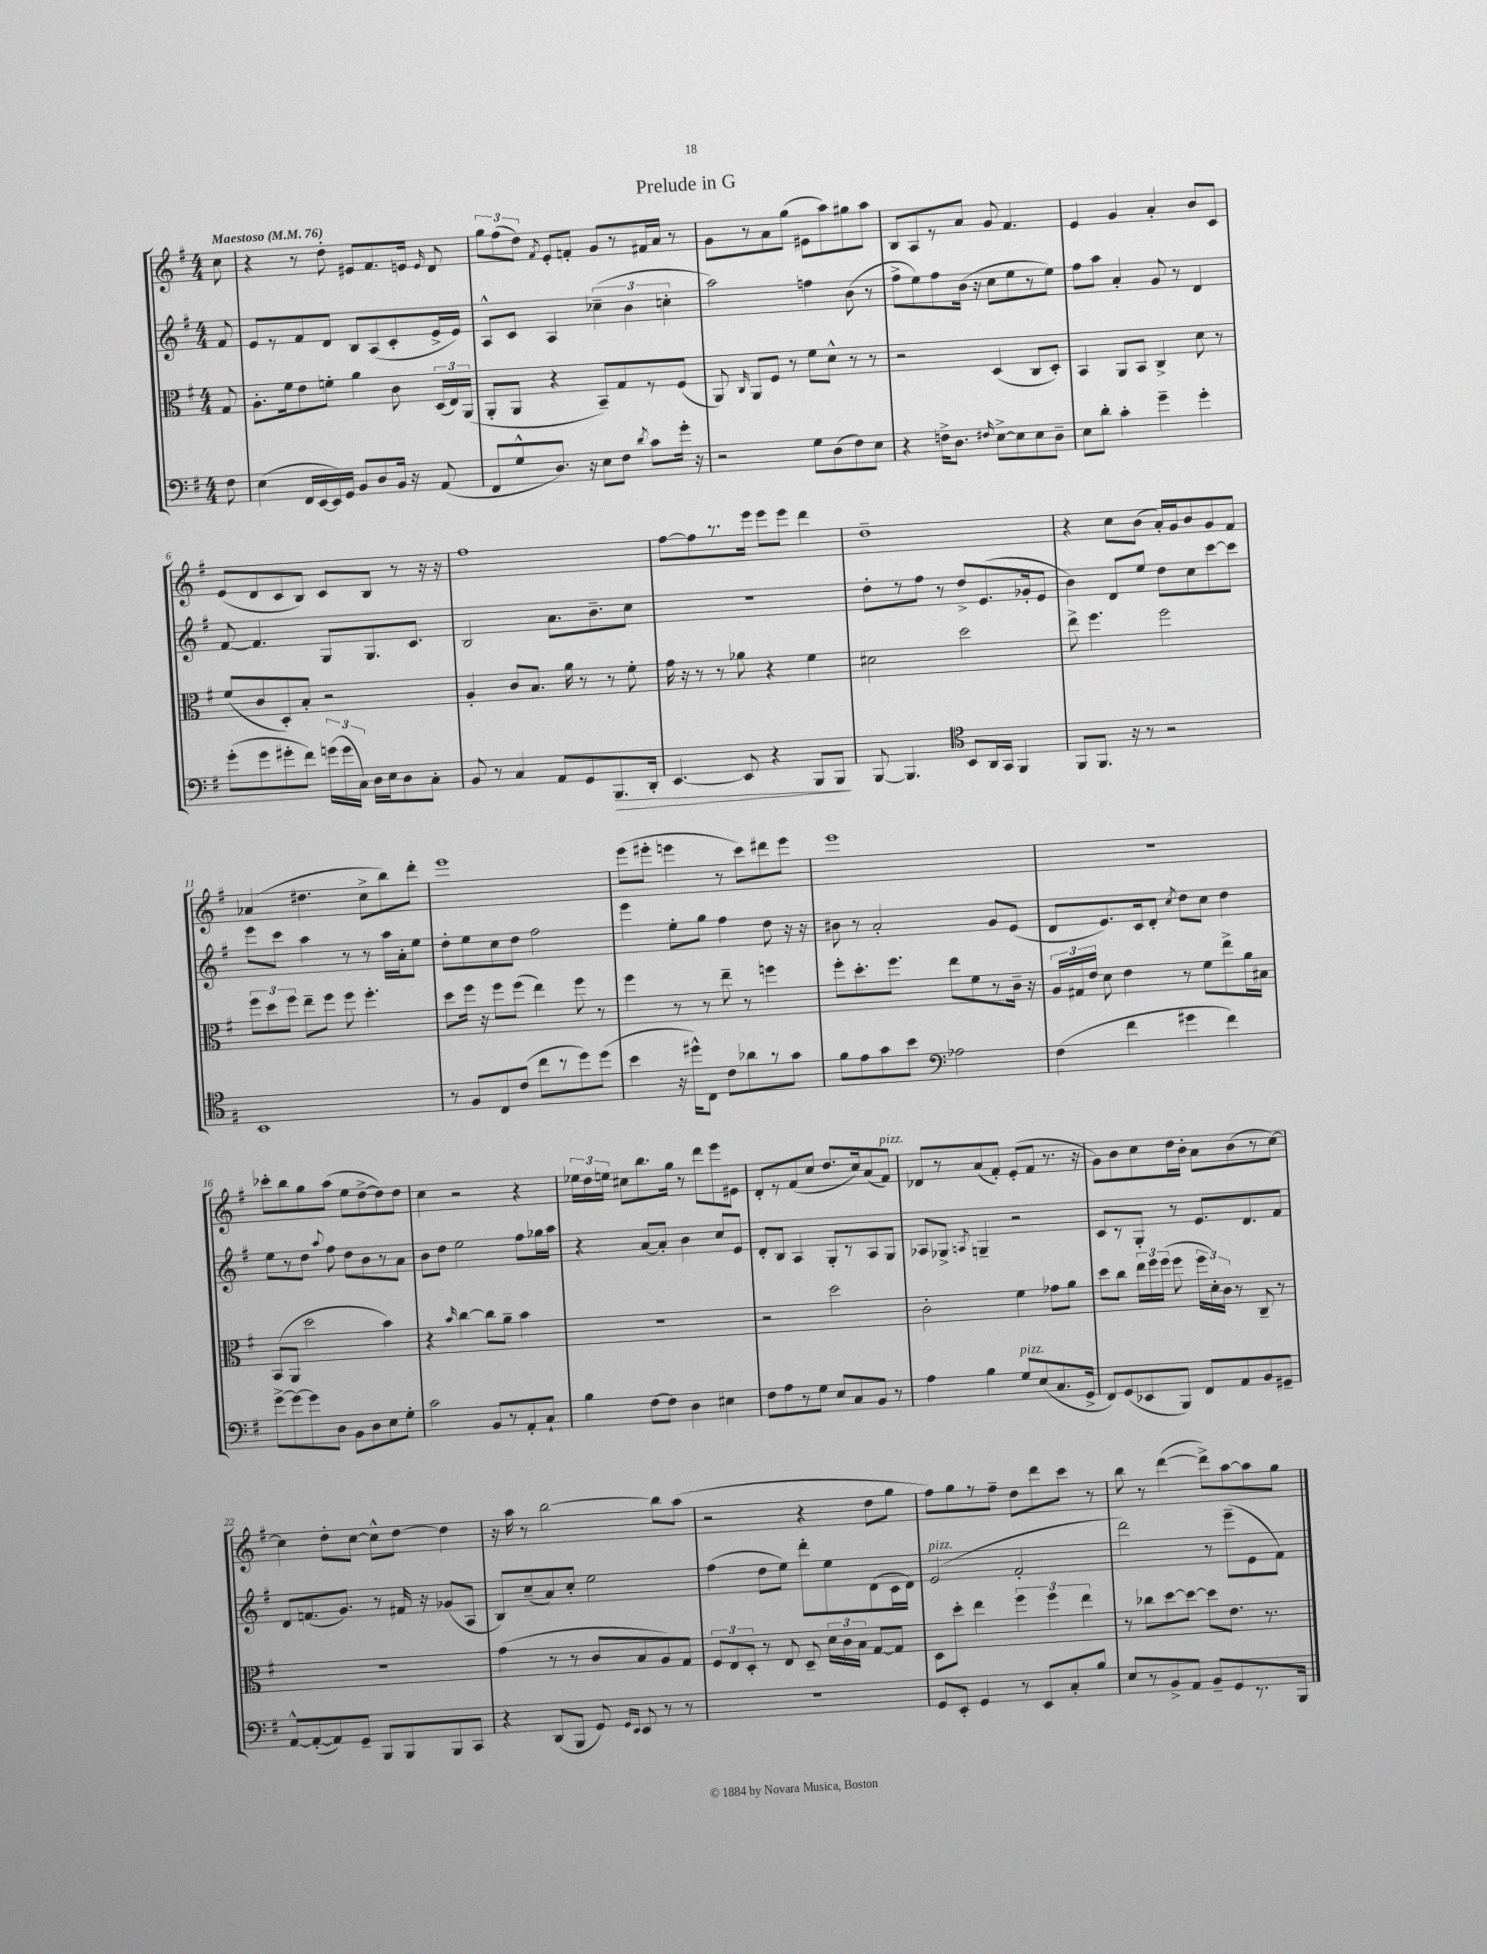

**kern	**kern	**kern	**kern
*staff4	*staff3	*staff2	*staff1
*clefF4	*clefC3	*clefG2	*clefG2
*k[f#]	*k[f#]	*k[f#]	*k[f#]
*M4/4	*M4/4	*M4/4	*M4/4
*MM76	*MM76	*MM76	*MM76
8F#\	8G/	8f#/	8cc\
=	=	=	=
(4E\	8.A'\L	8e/L	4r
.	.	8r	.
.	16f#\k	.	.
16FF#/LL	8e\	8f#/	8r
[16EE/	.	.	.
16EE/])	8f'\J	8d/J	8dd'\
16GG/JJ	.	.	.
8BB/L	4a\	8B/L	8e#/L
8D/	.	(8A/	8.f#/
16BB/Jk	8c\	8c'/	.
16r	.	.	16e/Jk
.	.	.	16qqe/
(8AA/	(24D/LL	16e^/L	8d/
.	24E/)	.	.
.	.	16e/JJ)	.
.	(24AA/JJ	.	.
=	=	=	=
8FF#/L	8AA'/L	8A^^/L	12gg\L
.	.	.	(12ff#\
8G^^/	8AA/J	8c/J	.
.	.	.	12dd\J)
.	.	.	8qf#/
8.D/J)	4r	4A/	8e'/L
.	.	.	8f'/J
16r	.	.	.
8E\L	8BB~/L)	(6cc-~\	8g/L
8F#\J	8G/	.	8r
.	.	6b\	.
8qd/	.	.	.
8c\L	8r	.	16f#/L
.	.	.	16a/JJ
.	.	6cc'\	.
16g'\Jk	(8F#/J	.	8r
16r	.	.	.
=	=	=	=
2r	8AA/)	2aa\)	8g\L
.	16qqC/	.	.
.	8AA/L	.	8r
.	8F#/J	.	8a\
.	8r	.	(8gg\J
8G\L	8f#\L	4ff\	8e#\L
(8D\	8d^^\J	.	8aa\)
8F#\)	8r	(8b\	8gg#\
8E\J	8r	8r	8aa\J
=	=	=	=
4r	2r	8ff#^\L	8B/L
.	.	8ee\)	8A/
16F^\LK	.	8ff#\	8r
8.D\J	.	.	.
.	.	(16b\Jk	8a/J
.	.	16r	.
16qqF#/	.	.	.
[8E^\L	(4D/	8cc\L	8g/
8E\]	.	8ee\	4.f#/
8E\	8C/L	8r	.
8D~\J	8D'/J)	8ee\J)	.
=	=	=	=
8E\L	4BB/	8ff#\L	4e/
8d'\J	.	8aa\J	.
4c'\	8AA/L	4a'/	4g/
.	8BB/J	.	.
4g~\	4C^/	8g/	4a'/
.	.	8r	.
4g'\	8d\	4d/	8b/L
.	8r	.	8c/J
=	=	=	=
(8g'\L	(8f#/L	[8f#/	(8e/L
8g\	8c/	4.f#/]	8d/
8g#'\	8D'/)	.	8c/
8f#\J)	8B'/J	.	8B/J)
(24g\LL	2r	8G/L	8c/L
24g\	.	.	.
24C\JJ)	.	.	.
16D\LL	.	8.G/	8B/J
16E\J	.	.	.
8D\	.	.	8r
.	.	8.c/J	.
8C'\J	.	.	16r
.	.	.	16r
=	=	=	=
8BB/	4A'/	2B/	1ff#
8r	.	.	.
4C/	8c/L	.	.
.	8.B/J	.	.
8AA/L	.	8.a\L	.
.	16a\	.	.
8GG/	8r	.	.
.	.	8.b~\	.
8.BBB/	8r	.	.
.	8f#'\	8cc\J	.
16DD'/Jk	.	.	.
=	=	=	=
[4.EE/	16g\	1r	[8ff#\L
.	16r	.	.
.	8r	.	8ff#\]
.	8r	.	8.r
8EE/]	8a-\	.	.
.	.	.	16eee\Jk
4r	4r	.	8eee\L
.	.	.	8eee\J
8BBB/L	4f#\	.	4ddd\
8BBB/J	.	.	.
=	=	=	=
[8BBB/	2d#\	8dd'\L	1dd~
4.BBB/]	.	8r	.
.	.	8ff#\J	.
.	.	8r	.
*clefC4	*	*	*
8BB/L	2dd\	8dd^/L	.
16AA/L	.	(8.e/	.
16GG/JJ	.	.	.
4FF#/	.	.	.
.	.	16g-'/k	.
.	.	8e/J	.
=	=	=	=
8FF#/L	8ee^\	4b\)	4r
8.FF#/J	4.ff#\	.	.
.	.	8d/L	8cc\L
16r	.	.	.
8r	.	8ee/J	(8b\J
2r	2ff#\	8dd\L	16a'/LL)
.	.	.	16g/J
.	.	8cc\	8b/
.	.	[8ccc\	8g/
.	.	8ccc\]J	8f#/J
=	=	=	=
1BB	12ff#\L	8eee\L	(4a-/
.	12dd\	.	.
.	.	8ccc\J	.
.	12ff#\J	.	.
.	8ee~\L	4aa\	4.dd#\
.	8ff#\J	.	.
.	8ff#\	8r	.
.	4.ff#'\	8r	8cc^\L
.	.	16aa\LL	8bb\)
.	.	16a'\J	.
.	.	8ee\J	8ddd'\J
=	=	=	=
8r	8dd\L	8dd'\L	1eee
8F#/L	16ff#\Jk	8ee\	.
.	16r	.	.
8C/	8ff#\L	8cc\	.
(8c/J	(8ff#\J	8dd\J	.
8cc\L	4ee\)	2ff#\	.
8r	.	.	.
8dd\)	8ff#\	.	.
(8dd\J	8r	.	.
=	=	=	=
4b\	4ff#\	4eee\	(8eee\L
.	.	.	8eee#'\J
16r	8r	8ee'\L	4eee\
16dd#^^\LK)	.	.	.
8C\J	8r	8gg\J	.
8c\L	8ee~\	4ff#\	8r
8a-\	8r	.	8ccc\L)
8r	4ff\	8dd\	8ddd#\
8g\J	.	16r	8eee\J
.	.	16r	.
=	=	=	=
8f#\L	8ff#'\L	8b#\	1eee
8e\	8.dd'\	8r	.
8g\	.	2a'/	.
.	8.ff#\J	.	.
8b\J	.	.	.
*clefF4	*	*	*
2A-\	8ee\L	.	.
.	8f#\	.	.
.	8r	8g/L	.
.	16c~\Jk	(8e/J	.
.	16r	.	.
=	=	=	=
(4F#\	24A/LL	8d/L	1r
.	24G#/	.	.
.	24e/JJ	.	.
.	8d\	8.e/)	.
4f#\	4e\	.	.
.	.	16c/k	.
.	.	8d'/J	.
.	.	8qcc/	.
4g#\	8r	8dd\L	.
.	8f#\L	8cc\J	.
4f#\)	8ee^\	4dd\	.
.	16a\L	.	.
.	16B#\JJ	.	.
=	=	=	=
[8g^\L	(8BB/L	8ee\L	8ccc-'\L
8g\_	8AA/J	8r	8bb\
8g\]	2dd\	8dd\J	8gg\
.	.	8qqaa/	.
8D\J	.	8ff#\	(8aa\J
8BB\L	.	8dd\L	8ee\L
8D\	.	8b\	[8dd^\
8E\	4b\)	8r	8dd\])
8G'\J	.	8a\J	8dd\J
=	=	=	=
2c\	4r	8b\L	4cc\
.	.	8dd\J	.
.	16qqb/	.	.
.	[4cc\	2ee\	2r
8BB/L	8cc\]L	.	.
8r	8a~\J	.	.
8AA'/	4b\	8ff#\L	4r
8C`/J	.	16gg-\L	.
.	.	16aa\JJ	.
=	=	=	=
4B\	1r	4r	24ee-\LL
.	.	.	24dd\
.	.	.	24ee\JJ
.	.	.	8cc#\L
[8F#\L	.	[8a/L	8.bb\
8F#\]J	.	8a'/]J	.
.	.	.	16gg\Jk
4D\	.	4b\	8r
.	.	.	8ddd\L
4E#\	.	8cc/L	8eee\
.	.	8e/J	8e#\J
=	=	=	=
8F#\L	2r	8d'/L	8d'/L
8A\	.	8B/J	8r
8r	.	4A/	(8f#/
8G\J	.	.	8cc/J
8E/L	2dd\	8G'/L	8.dd/L
8C/	.	8r	.
.	.	.	16cc/k)
8BB/J	.	8A/	(8a/
8r	.	8G/J	8f#/J)
=	=	=	=
4A\	2c'\	8A-/L	8d-/L
.	.	8G-^/J	8r
.	.	8qA/	.
4B\	.	4G~/	(8a/
.	.	.	8f#'/J)
8G/L	4f#\	2r	(8e'/L
(8E/	.	.	8f#/J
8.C/	8g-\L	.	8.r
.	8a\J	.	.
16GG^/Jk	.	.	16r
=	=	=	=
8FF#/L)	8dd\L	8c/L	8g\L)
(8GG/	8cc\J	8r	8b\
8EE-/	24ee\LL	8G'/J	8cc\
.	24ff#\	.	.
.	(24ff#\JJ	.	.
8BBB/J)	8ff#\	8r	16dd\L
.	.	.	16b'\JJ
8FF#/L	24ff#\LL	8.e/L	8a\L
.	24d'\)	.	.
.	24c\JJ	.	.
8AA/	8r	.	(8b\
.	.	8.d/	.
8BB/	8C~/	.	8r
8GG#~/J	8r	8f#/J	[8cc\J)
=	=	=	=
[8AA^^/L	1r	8d/L	4cc\]
(8AA'/_	.	(8.f/	.
8AA/])	.	.	8dd'\L
.	.	8.g/J)	.
8GG~/J	.	.	[8cc\J
8BBB/L	.	8r	8cc^^\]L
8BBB/	.	16f#/	[8dd\J
.	.	16r	.
8BBB/	.	(8g-/L	4dd\]
8CC/J	.	8A/J	.
=	=	=	=
4r	(4g\	8B/L)	16r
.	.	.	16aa\
.	.	(8cc~/	8r
(8DD/L	8r	8a/)	[2bb\
8BBB/J	8r	8cc'/J	.
8GG/)	8c/L	2ee\	.
16qqGG/LL	.	.	.
16qqEE/JJ	.	.	.
8EE/	8B/	.	.
8r	8A/)	.	8bb\]L
8r	8G/J	.	(8aa\J
=	=	=	=
1r	12F#/L	(4ff#\	2r
.	12E/	.	.
.	12D'/J	.	.
.	8r	8dd\L	.
.	8E/	8ee\J)	.
.	8D~/	8ddd'\L	4r
.	24d\LL	8ee\	.
.	24c\	.	.
.	24B\JJ	.	.
.	[8G/L	(8d\	8dd\L
.	8G/]J	16c\L	8gg\J
.	.	16d\JJ)	.
=	=	=	=
8GG/L	8D\L	(2e/	8ff#\L)
8EE'/J	8dd'\J	.	8gg\
4GG/	4ee\	.	8r
.	.	.	8ff#~\J
8r	6ff#\	2f#'/	8dd\L
8EE/L	.	.	8ddd\
.	6ff#\	.	.
8C'/	.	.	8ccc\J
.	6ee\	.	.
8B/J	.	.	8r
=	=	=	=
8E/L	8r	2ddd\)	8bb\
8r	8cc-\L	.	8r
8BB^/	[8dd\	.	([4ddd\
8AA/J	8dd\_J	.	.
8BB~/L	8dd\]L	8r	8ddd^\]L)
8GG/	8.e\J	(8eee~\L	[8aa\
8.r	.	8e\	8aa\]
.	8.r	.	.
.	.	8f#\J)	8gg\J
16BBB/Jk	.	.	.
==	==	==	==
*-	*-	*-	*-
